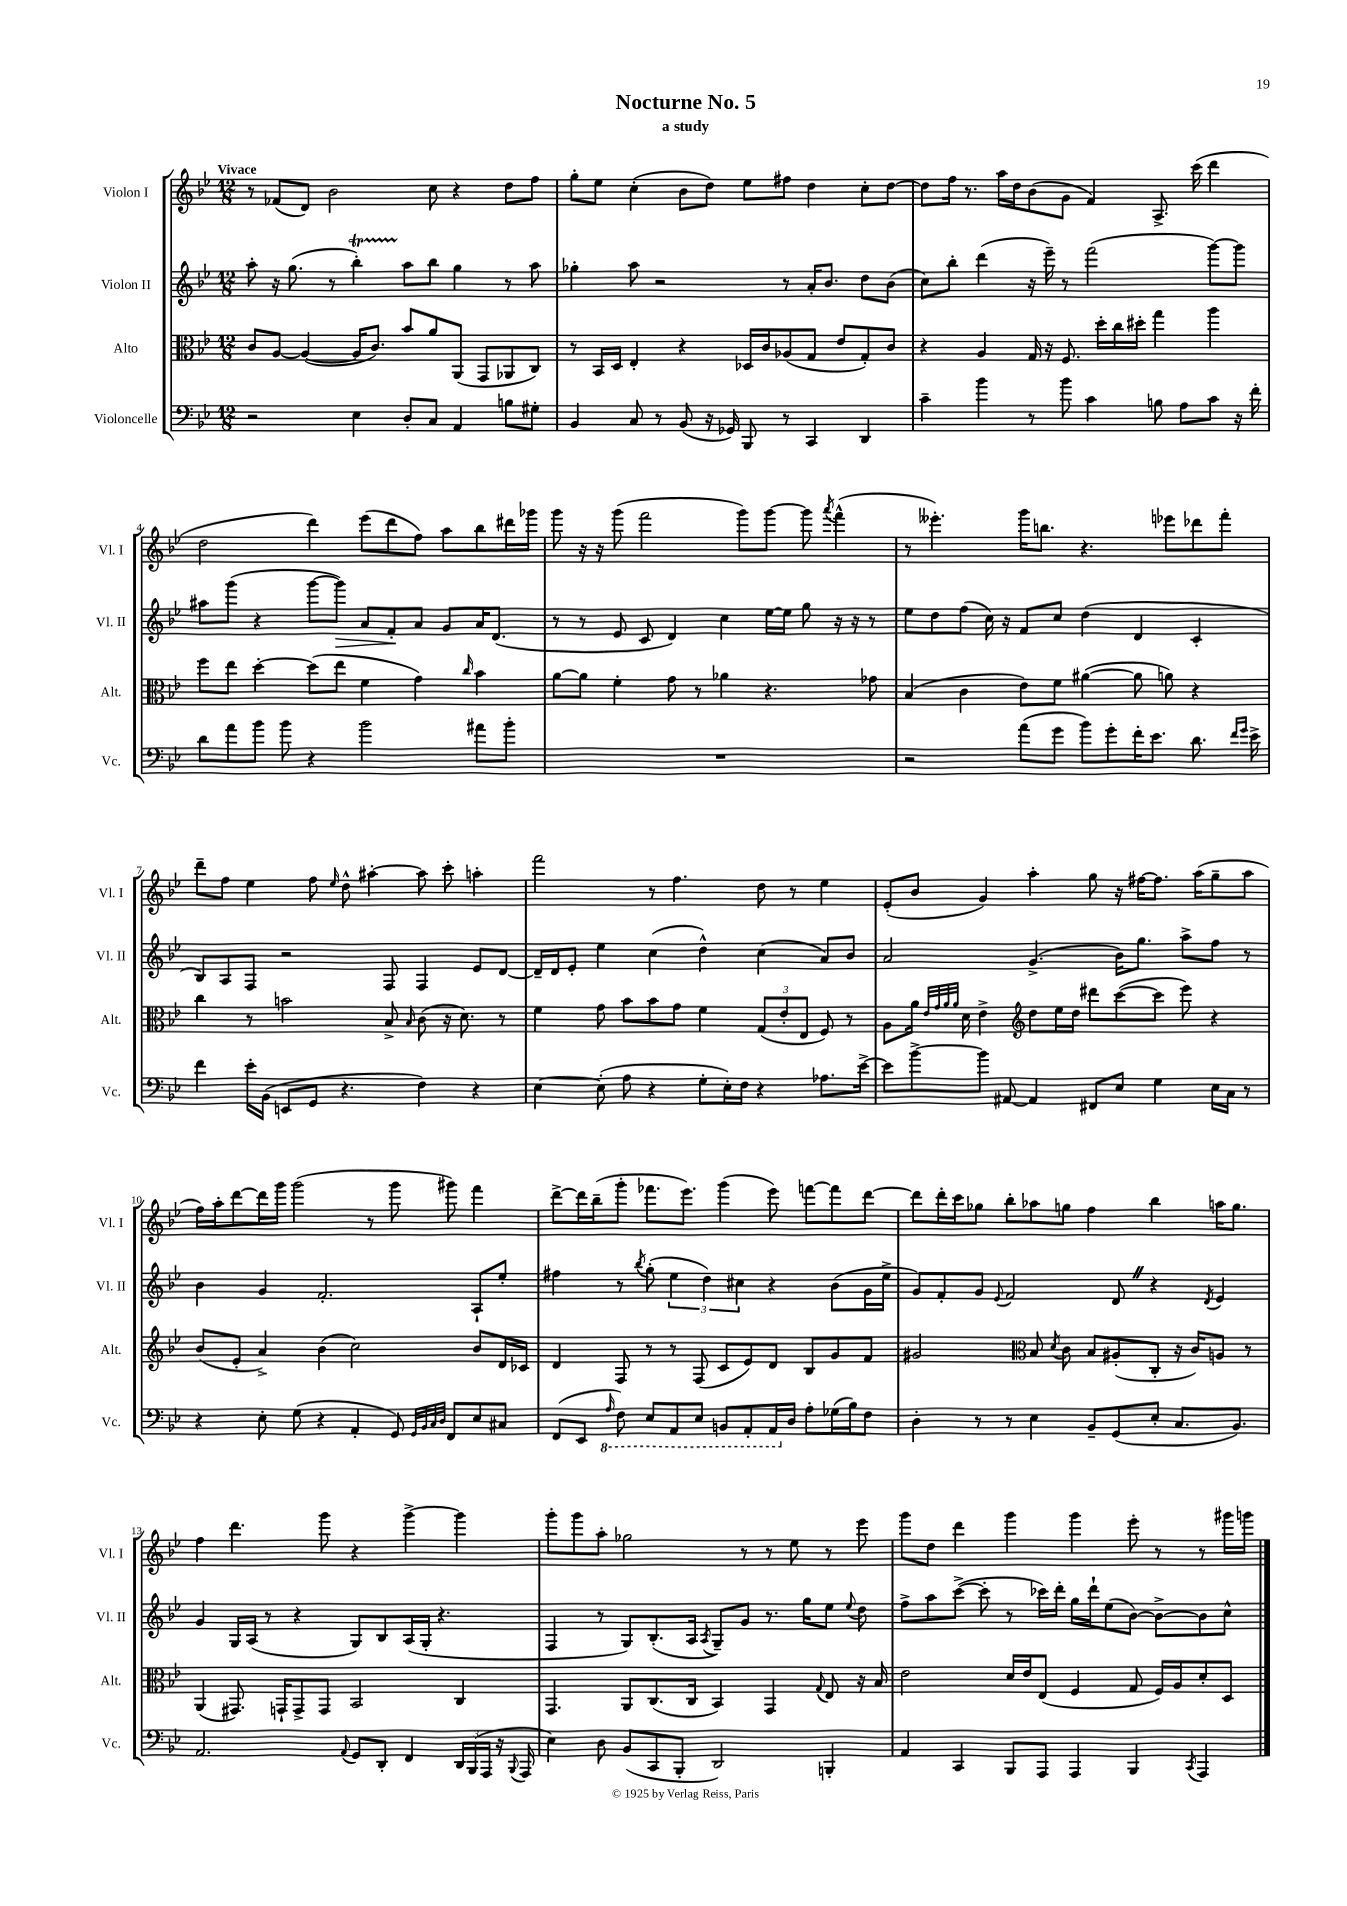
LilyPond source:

\header { title = "Nocturne No. 5" subtitle = "a study" }
<<
\new StaffGroup <<
\new Staff = "s0" \with { instrumentName = "Violon I" shortInstrumentName = "Vl. I" } {
    \clef treble \key bes \major \numericTimeSignature \time 12/8 \tempo "Vivace"
    \autoBeamOff r8 fes'8[( d'8]) bes'2 c''8 r4 d''8[ f''8] |
    g''8[-. ees''8] c''4-.( bes'8[ d''8]) ees''8[ fis''8] d''4 c''8[-. d''8]~ |
    d''8[ f''16] r8. a''16[ d''16 bes'8( g'8] f'4) a8.-> c'''16( d'''4 |
    d''2 d'''4) ees'''8[( d'''8 f''8]) a''8[ bes''8 dis'''16 ges'''16] |
    g'''8 r16 r16 g'''8( f'''2 g'''8[) g'''8]~ g'''8 \acciaccatura { a'''8 } f'''4-^( |
    r8 eeses'''4.-.) g'''16[ b''8.] r4. ees'''8[ des'''8 f'''8]-. |
    d'''8[-- f''8] ees''4 f''8 \grace { ees''16 } d''8-^ ais''4~-. ais''8 c'''8-. a''4-. |
    f'''2 r8 f''4. d''8 r8 ees''4 |
    ees'8[-.( bes'8] g'4) a''4-. g''8 r16 fis''16[~ fis''8.] a''16[( g''8-- a''8] |
    f''16[) a''16-. d'''8~ d'''16 g'''16] g'''2( r8 g'''8 gis'''8) f'''4 |
    d'''8[~-> d'''16 bes''16--( g'''8]-. fes'''8.[ ees'''8.]) g'''4( ees'''8) f'''8[~ f'''8 d'''8]~ |
    d'''8[ d'''16-. c'''16 ges''8] bes''8[-. aes''8 g''8] f''4 bes''4 a''16[ g''8.] |
    f''4 d'''4. g'''8 r4 g'''4~-> g'''4 |
    g'''8[-. g'''8 a''8]-. ges''2 r8 r8 ees''8 r8 ees'''8 |
    g'''8[ d''8] d'''4 g'''4 g'''4 ees'''8-. r8 r8 gis'''16[ g'''16] \bar "|." |
}
\new Staff = "s1" \with { instrumentName = "Violon II" shortInstrumentName = "Vl. II" } {
    \clef treble \key bes \major \numericTimeSignature \time 12/8
    \autoBeamOff a''8-. r16 g''8.( r8 bes''4-.\startTrillSpan) a''8[\stopTrillSpan bes''8] g''4 r8 a''8 |
    ges''4-. a''8 r2 r8 a'16[-. bes'8.] d''8[ bes'8]( |
    c''8[) bes''8]-. d'''4( r16 ees'''16--) r8 f'''2( g'''8[~) g'''8] |
    ais''8[ g'''8]( r4 g'''8[~ g'''8]\>) a'8[ f'8-.\! a'8] g'8[ a'16 d'8.]( |
    r8 r8 ees'8 c'8 d'4) c''4 ees''16[~ ees''16] g''8 r16 r16 r8 |
    ees''8[ d''8 f''8]( c''16) r16 f'8[ c''8] d''4( d'4 c'4-. |
    bes8[) a8 f8] r2 f8 f4 ees'8[ d'8]~ |
    d'16[-- d'16 ees'8]-. ees''4 c''4( d''4-^) c''4( a'8[) bes'8] |
    a'2 g'4.->( bes'16[) g''8.] a''8[-> f''8] r8 |
    bes'4 g'4 f'2.-. a8[-! ees''8]-. |
    fis''4 r8 \acciaccatura { bes''8 } g''8-.( \tuplet 3/2 { ees''4 d''4) cis''4 } r4 bes'8[( g'16 ees''16]-> |
    g'8[) f'8-. g'8] \appoggiatura { ees'8 } f'2 d'8 \once \override BreathingSign.text = \markup { \musicglyph "scripts.caesura.straight" } \breathe r4 \acciaccatura { d'8 } ees'4 |
    g'4 g16[ a16]( r8 r4 g8[) bes8 a16( g16]-. r4. |
    f4 r8 g8[) bes8.-.( a16] \acciaccatura { a8 } g8[--) g'8] r8. g''16[ ees''8] \appoggiatura { ees''8 } d''8 |
    f''8[-> a''8 c'''8]~->( c'''8-. r8 ces'''16[) d'''16]-. g''16[ d'''16-! ees''8( bes'8]~) bes'8[~-> bes'8 c''8]-^ \bar "|." |
}
\new Staff = "s2" \with { instrumentName = "Alto" shortInstrumentName = "Alt." } {
    \clef alto \key bes \major \numericTimeSignature \time 12/8
    \autoBeamOff c'8[ a8]~ a4~( a16[ c'8.]) bes'8[ a'8 a,8]( g,8[ aes,8 c8]) |
    r8 bes,16[ d16] ees4-. r4 des16[ c'16 aes8( g8] ees'8[ g8-.) c'8] |
    r4 a4 g16 r16 f8. d''16[-. c''16 dis''16]-. g''4 a''4 |
    f''8[ ees''8] d''4~-. d''8[( ees''8] f'4 g'4) \grace { c''16 } bes'4 |
    a'8[~ a'8] f'4-. g'8 r8 aes'4 r4. ges'8 |
    bes4( c'4 ees'8[) f'8] ais'4~( ais'8 a'8) r4 |
    c''4 r8 b'2 bes8-> \grace { bes16 } c'8( r16 d'8.) r8 |
    f'4 g'8 bes'8[ bes'8 g'8] f'4 \tuplet 3/2 { g8[( ees'8-. ees8] } f8) r8 |
    a8[ a'16] \grace { ees'32[ g'32 a'32 a'32] } d'16 ees'4-> \clef treble d''8[ ees''16 d''16] dis'''8[ c'''8~( c'''8] ees'''8) r4 |
    bes'8[( ees'8]-. a'4->) bes'4( c''2) bes'8[ d'16 ces'16] |
    d'4 f8 r8 r8 f8( c'8[ ees'8) d'8] bes8[ g'8 f'8] |
    gis'2 \clef alto bes8 \acciaccatura { d'8 } c'8 bes8[ ais8-.( c8]-. r16 c'16[) a8] r8 |
    a,4( gis,8.) g,16[-! g,8-> g,8] bes,2 c4 |
    g,4. a,8[ c8.( c16] bes,4) g,4 \appoggiatura { g8 } ees8 r16 bes16 |
    ees'2 d'16[ ees'16 ees8]( f4 g8 f16[) a16 d'8-. d8] \bar "|." |
}
\new Staff = "s3" \with { instrumentName = "Violoncelle" shortInstrumentName = "Vc." } {
    \clef bass \key bes \major \numericTimeSignature \time 12/8
    \autoBeamOff r2 ees4 d8[-. c8] a,4 b8[ gis8]-. |
    bes,4 c8 r8 bes,8( r16 ges,16) bes,,8 r8 c,4 d,4 |
    c'4-- bes'4 r8 bes'8 c'4 b8 a8[ c'8] r16 f'16-. |
    d'8[ a'8 bes'8] bes'8 r4 bes'2 ais'8[ bes'8]-. |
    R1. |
    r2 a'8[( g'8] bes'8[) g'8-. f'16-. ees'8.] d'8. \grace { f'16[ g'16] } ees'16-> |
    f'4 ees'16[-. bes,16]( e,8[ g,8] r4. f4) r4 |
    ees4~ ees8-.( a8 r4 g8[-. ees16-.) f16] r4 aes8.[ ees'16]~-> |
    ees'8[ bes'8~-> bes'8] ais,8~ ais,4 fis,8[ ees8] g4 ees16[ c16] r8 |
    r4 ees8-. g8( r4 a,4-. g,8) \grace { g,32[ bes,32 c32 d32] } f,8[ ees8 cis8] |
    f,8[( ees,8] \ottava #-1 \grace { a,16 } f,8) ees,8[ a,,8 ees,8] b,,8[ a,,8-. a,,16 \ottava #0 d16] a8[-. ges16( bes16) f8] |
    d4-. r8 r8 ees4 bes,8[-- g,8( ees8]-. c8.[ bes,8.]) |
    a,2. \appoggiatura { a,8 } g,8[ d,8]-. f,4 \tuplet 3/2 { d,16[ bes,,16( a,,16] } r16 \appoggiatura { bes,,8 } a,,16 |
    ees4) d8 bes,8[( c,8 bes,,8]-. d,2) b,,4-. |
    a,4 c,4 bes,,8[ a,,8] a,,4 bes,,4 \acciaccatura { c,8 } a,,4 \bar "|." |
}
>>
>>
